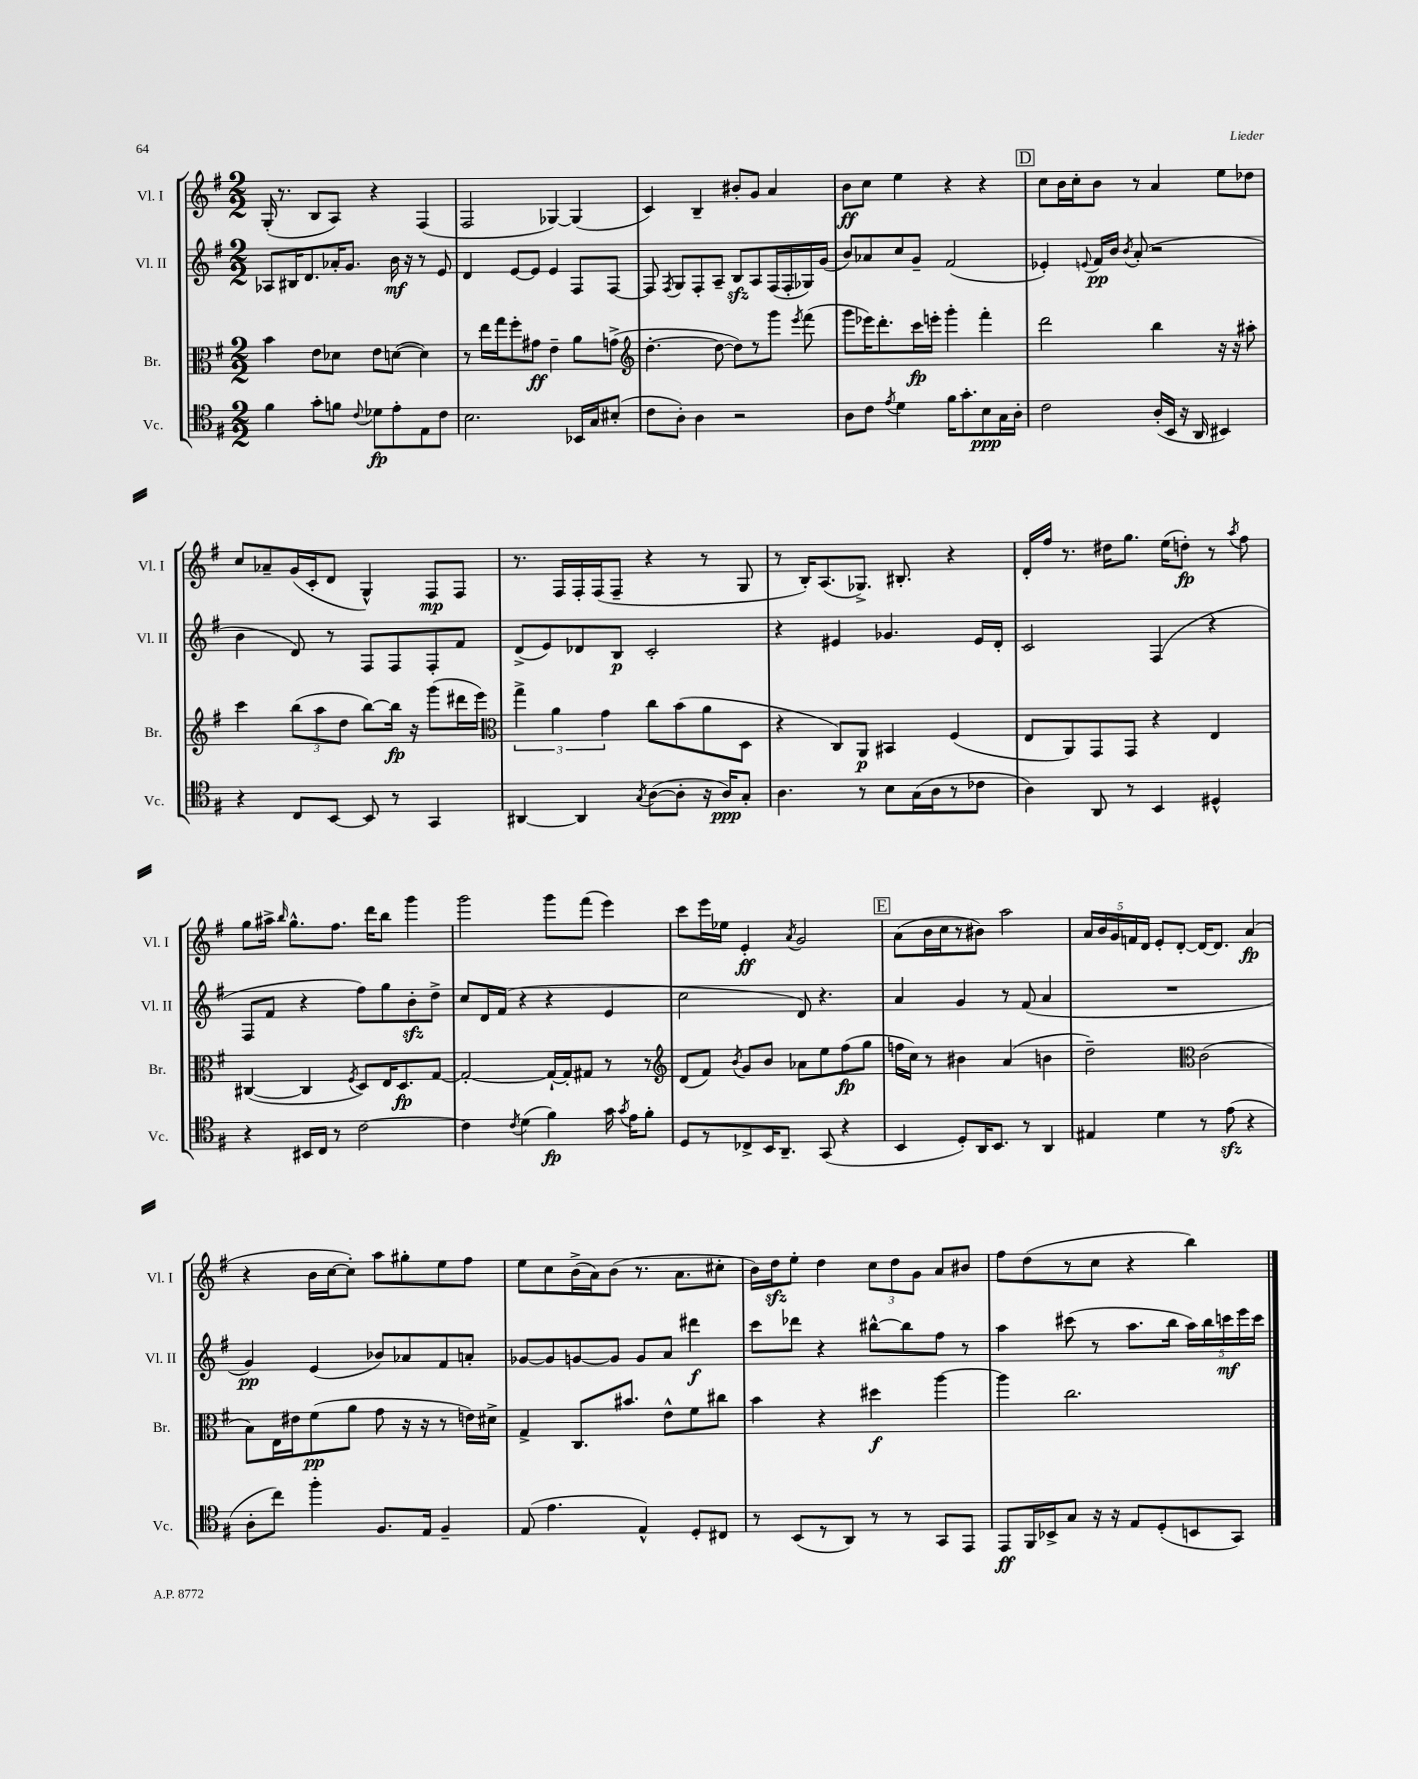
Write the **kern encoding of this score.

**kern	**kern	**kern	**kern
*staff4	*staff3	*staff2	*staff1
*clefC4	*clefC3	*clefG2	*clefG2
*k[f#]	*k[f#]	*k[f#]	*k[f#]
*M2/2	*M2/2	*M2/2	*M2/2
4f#\	4b\	8A-/L	(16G'/
.	.	.	8.r
.	.	16B#/K	.
.	.	8.d/	.
8g'\L	8e\L	.	8B/L
8f\J	8d-\J	16a-'/K	8A/J)
.	.	8.g/J	.
8qqc/	.	.	.
8d-\L	8e\L	.	4r
8e'\	([8d\J	16b\	.
.	.	16r	.
8E\	4d\])	8r	(4F#/
8c\J	.	8e/	.
=	=	=	=
2.B\	8r	4d/	2F#/
.	16ee\LL	.	.
.	16gg\J	.	.
.	8ff#'\	[8e/L	.
.	8g#\J	8e/]J	.
.	4e~\	4e/	[4G-/)
16BB-/LL	8a\L	8F#/L	(4G-/]
16G/J	.	.	.
(8B#'/J	(8g^\J	[8F#/J	.
=	=	=	=
*	*clefG2	*	*
8c\L	[4.dd'\	8F#/]	4c/)
.	.	8qF#/	.
8A'\J)	.	8G/L	.
4A\	.	8F#'/	4B~/
.	8dd\_	8A~/J	.
2r	8dd\]L)	8B/L	8b#'/L
.	8r	8A/	8g/J
.	8ggg\J	(16F#/L	4a/
.	.	16F#'/	.
.	8qeee/	.	.
.	(8fff#\	16G-/)	.
.	.	(16g/JJ	.
=	=	=	=
8A\L	8ggg\L	8b/L)	8b\L
8c\J	16eee-\K)	8a-/	8cc\J
.	8.ddd'\	.	.
8qe/	.	.	.
4d\	.	8cc/	4ee\
.	16ccc\L	8g~/J	.
.	16eee'\JJ	.	.
16f#\LK	4ggg'\	(2f#/	4r
8.g'\	.	.	.
8B\	4fff#'\	.	4r
16G\L	.	.	.
16A'\JJ	.	.	.
=	=	=	=
2c\	2ddd\	4e-'/)	8cc\L
.	.	.	16b\L
.	.	.	16cc'\J
.	.	8qqe/	.
.	.	16f#/LL	8b\J
.	.	16b/JJ	.
.	.	8qb/	.
.	.	(8a'/	8r
(16A'/LL	4bb\	2r	4a/
16BB/JJ	.	.	.
16r	.	.	.
16AA/	.	.	.
4BB#/)	16r	.	8ee\L
.	16r	.	.
.	8aa#'\	.	8dd-\J
=	=	=	=
4r	4ccc\	4b\	8cc/L
.	.	.	8a-~/
8C/L	(12bb\L	8d/)	(16g/L
.	.	.	16c'/J
.	12aa\	.	.
[8BB/J	.	8r	8d/J
.	12dd\J	.	.
8BB/]	[8bb\L)	8F#/L	4G^^/)
8r	16bb\]Jk	8F#/	.
.	16r	.	.
4GG/	(8ggg\L	8F#'/	8F#/L
.	16ddd#\L	8f#/J	8F#/J
.	16eee\JJ)	.	.
=	=	=	=
*	*clefC3	*	*
[4AA#/	6gg^\	(8d^/L	8.r
.	.	8e/)	.
.	6a\	.	.
.	.	.	16F#/LL
4AA#/]	.	8d-/	16F#'/
.	.	.	(16F#/J
.	6g\	.	.
.	.	8B/J	8F#~/J
8qG/	.	.	.
([8A\L	8cc\L	2c'/	4r
8A'\]J	(8b\	.	.
16r	8a\	.	8r
16A/LK)	.	.	.
8G'/J	8D\J	.	8G/
=	=	=	=
4.A\	4r	4r	8r
.	.	.	16B'/LK)
.	.	.	(8.A/
.	8C/L)	4e#/	.
8r	8AA/J	.	8.G-^/J)
8B\L	4BB#/	4.g-/	.
.	.	.	8.B#'/
(16G\L	.	.	.
16A\J	.	.	.
8r	(4F#/	.	4r
8c-\J	.	16e#/LL	.
.	.	16d'/JJ	.
=	=	=	=
4A\)	8E/L	2c/	16d'/LL
.	.	.	16ff#/JJ
.	8AA/)	.	8.r
8AA/	8GG/	.	.
.	.	.	16dd#\LK
8r	8GG/J	.	8.gg\J
4BB/	4r	(4F#/	.
.	.	.	(16ee\LK
.	.	.	8dd'\J)
4D#^^/	4E/	4r	8r
.	.	.	8qaa/
.	.	.	8ff#\
=	=	=	=
4r	([4C#/	8F#/L	8gg\L
.	.	8f#/J	16aa#^\Jk
.	.	.	16qqbb/
.	.	.	8.gg^^\L
16BB#/LL	4C#/]	4r	.
16C/JJ	.	.	.
8r	.	.	8.ff#\J
.	8qF#/	.	.
[2c\	8D/L)	8ff#\L)	.
.	.	.	16ddd\LK
.	16E/K	8gg\	8bb\J
.	8.D/	.	.
.	.	8b'\	4ggg\
.	[8G/J	8dd^\J	.
=	=	=	=
4c\]	2G'/_	8cc/L	2ggg\
.	.	16d/L	.
.	.	(16f#/JJ	.
8qc/	.	.	.
(4d\	.	4r	.
4f#\)	16G`/_LL	4r	8ggg\L
.	16G'/]J	.	.
.	8G#/J	.	(8fff#\J
16g\	8r	4e/	4eee\)
8qg/	.	.	.
16e\LK	.	.	.
8f#'\J	8r	.	.
=	=	=	=
*	*clefG2	*	*
8D/L	(8d/L	2cc\	8ccc\L
8r	8f#/J)	.	16eee\L
.	.	.	16ee-\JJ
.	8qb/	.	.
8C-^/	8g/L	.	4e'/
16BB/K	8b/J	.	.
8.AA~/J	.	.	.
.	.	.	8qa/
.	8a-\L	8d/)	2g/
(8GG/	8ee\	4.r	.
4r	(8ff#\	.	.
.	8gg\J	.	.
=	=	=	=
4BB/	16ff\LL	4a/	(8a\L
.	16cc\JJ)	.	.
.	8r	.	16b\L
.	.	.	16cc\J
8D'/L)	4b#\	4g/	8r
16AA/K	.	.	8b#\J)
8.BB/J	.	.	.
.	(4a/	8r	2aa\
8r	.	(8f#/	.
4AA/	4b\	4a/	.
=	=	=	=
4E#/	2dd~\)	1r	20a/LL
.	.	.	20b/
.	.	.	20g/
.	.	.	20f/
.	.	.	20d/JJ
4d\	.	.	8e'/L
.	.	.	[8d'/J
*	*clefC3	*	*
8r	(2c\	.	16d/_LK
.	.	.	8.d/]J
(8e\	.	.	.
4r	.	.	(4a/
=	=	=	=
8A'\L	8B\L)	4g/)	4r
8cc\J)	16E\L	.	.
.	16e#\J	.	.
4ff#'\	(8f#\	(4e/	16b\LL
.	.	.	[16cc\J
.	8a\J	.	8cc'\]J)
8.F#/L	8g\	8b-/L)	8aa\L
.	16r	8a-/	8gg#'\
16E/Jk	16r	.	.
4F#~/	8r	8f#/	8ee\
.	16e\LL)	8a'/J	8ff#\J
.	16d#^\JJ	.	.
=	=	=	=
(8E/	4G^/	[8g-/L	8ee\L
4.e\	.	8g-/]	8cc\
.	8.C/L	[8g/	(16b^\L
.	.	.	16a\J)
.	.	8g/]J	(8b\J
.	8.b#/J	.	.
4E^^/)	.	8g/L	8.r
.	8e^^\L	8a/J	.
.	.	.	8.a\L
8D'/L	8f#\	4ddd#\	.
8C#/J	8cc#\J	.	8cc#'\J
=	=	=	=
8r	4b\	8ccc\L	16b\LL)
.	.	.	16dd\J
(8BB/L	.	8ddd-\J	8ee'\J
8r	4r	4r	4dd\
8AA/J)	.	.	.
8r	4dd#\	[8bb#^^\L	12cc\L
.	.	.	12dd\
8r	.	8bb#\]	.
.	.	.	12g\J
8GG/L	[4aa\	8ff#\J	8a/L
8EE/J	.	8r	8b#/J
=	=	=	=
8EE/L	4aa\]	4aa\	8ff#\L
16FF#/L	.	.	(8dd\
16BB-^/J	.	.	.
8G/J	2.cc\	(8ccc#\	8r
16r	.	8r	8cc\J
16r	.	.	.
8E/L	.	8.aa\L	4r
(8D'/	.	.	.
.	.	16bb\Jk	.
8BB/	.	20aa\LL)	4bb\)
.	.	20bb\	.
.	.	20ccc\	.
8GG/J)	.	.	.
.	.	20eee\	.
.	.	20ccc\JJ	.
==	==	==	==
*-	*-	*-	*-
